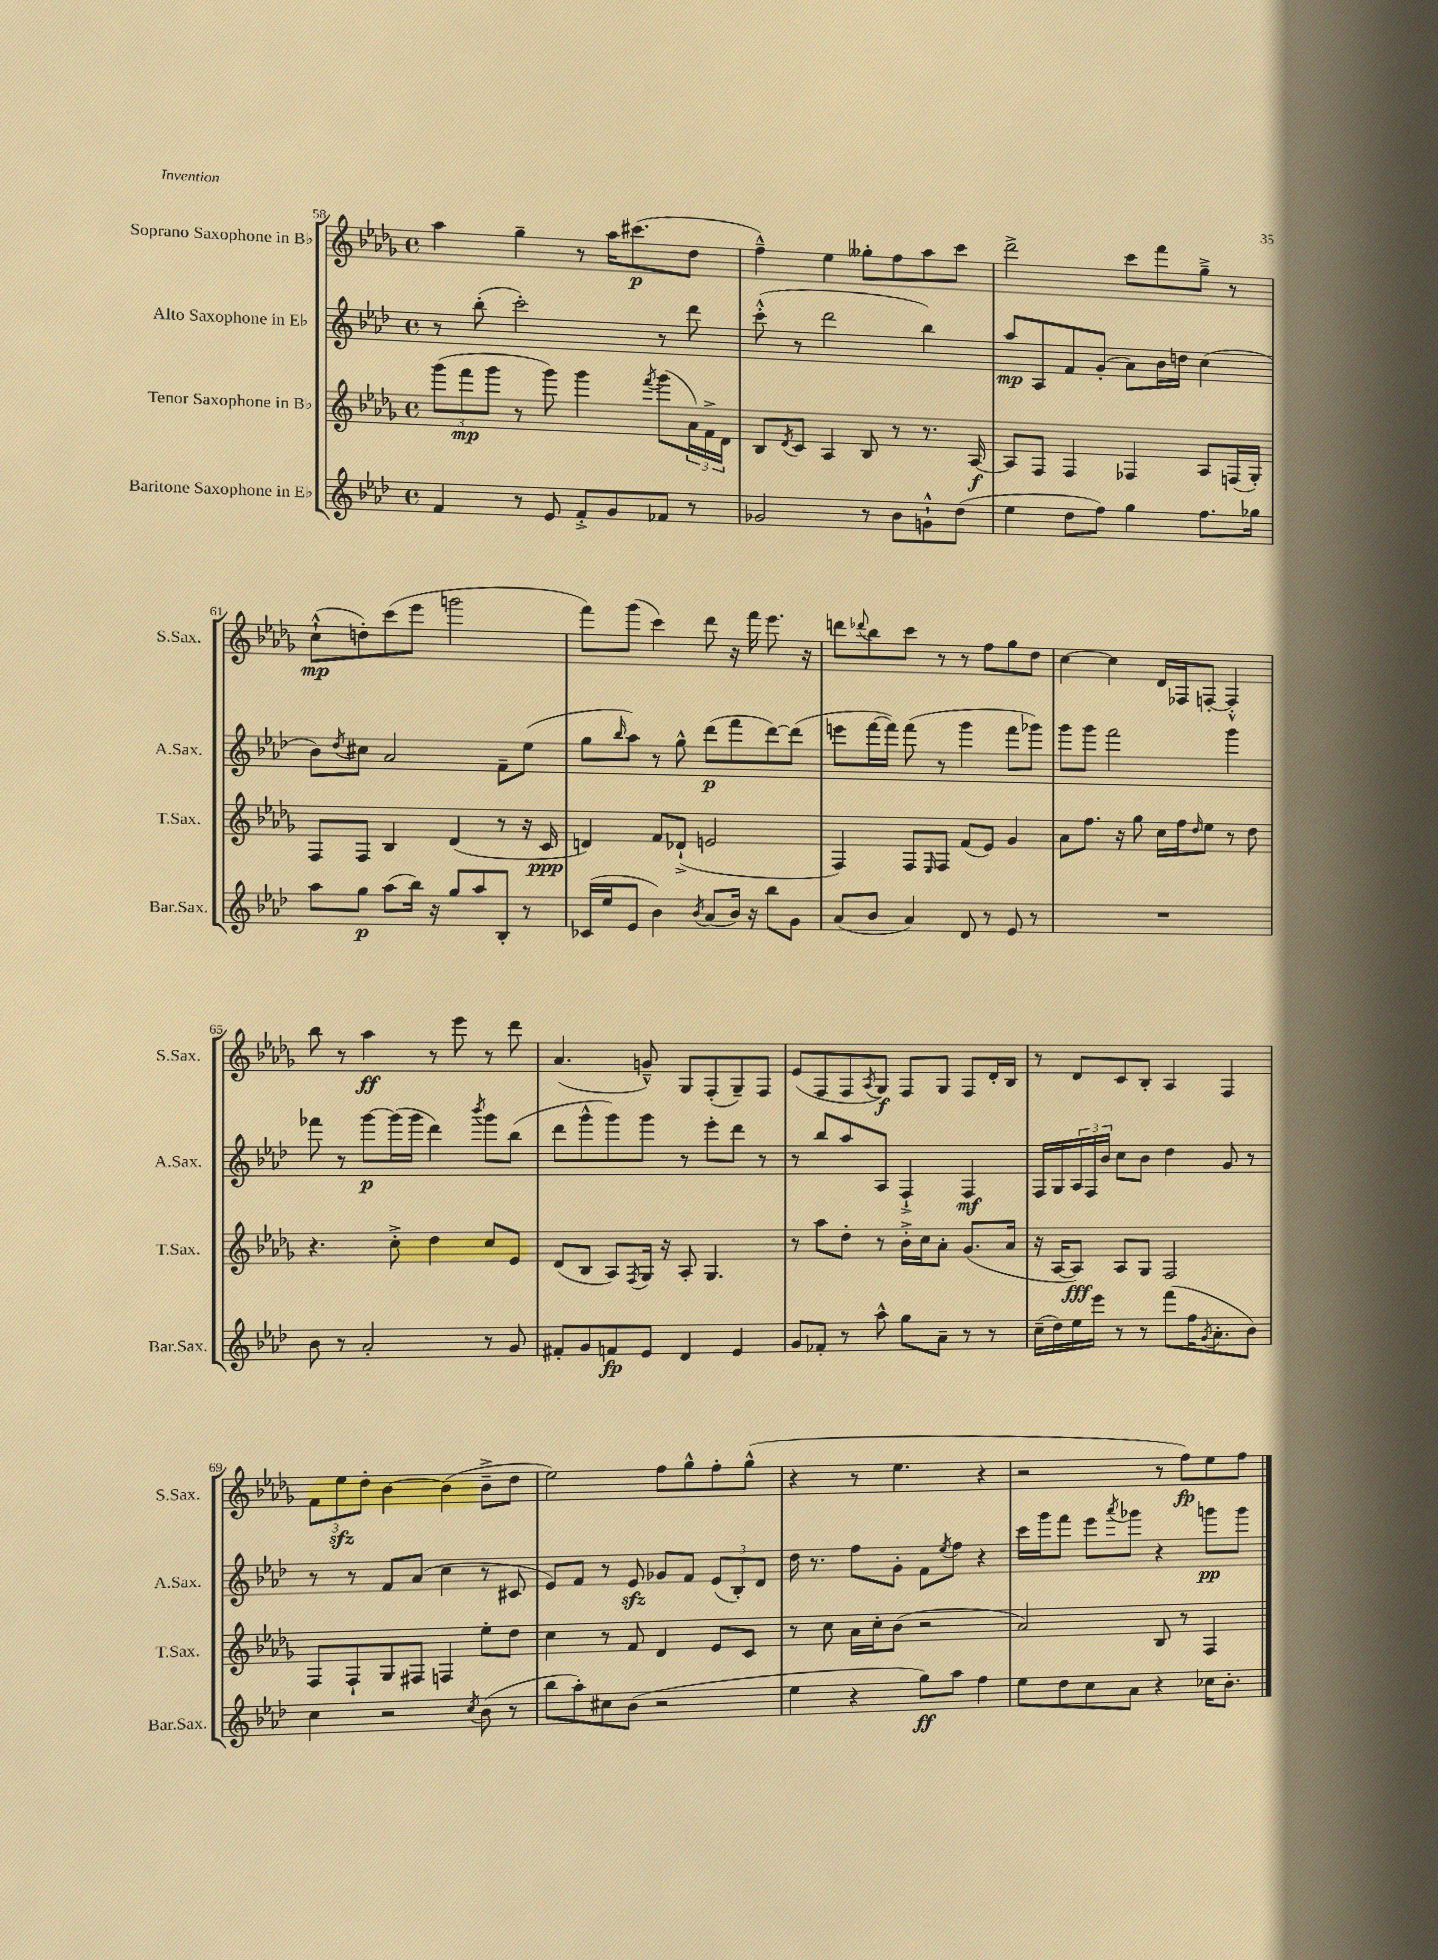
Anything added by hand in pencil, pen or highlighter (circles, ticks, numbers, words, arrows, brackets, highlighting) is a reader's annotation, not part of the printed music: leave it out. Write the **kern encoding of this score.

**kern	**dynam	**kern	**dynam	**kern	**dynam	**kern	**dynam
*part4	*part4	*part3	*part3	*part2	*part2	*part1	*part1
*staff4	*staff4	*staff3	*staff3	*staff2	*staff2	*staff1	*staff1
*I"Baritone Saxophone in E♭	*	*I"Tenor Saxophone in B♭	*	*I"Alto Saxophone in E♭	*	*I"Soprano Saxophone in B♭	*
*I'Bar.Sax.	*	*I'T.Sax.	*	*I'A.Sax.	*	*I'S.Sax.	*
*clefG2	*	*clefG2	*	*clefG2	*	*clefG2	*
*k[b-e-a-d-]	*	*k[b-e-a-d-g-]	*	*k[b-e-a-d-]	*	*k[b-e-a-d-g-]	*
*M4/4	*	*M4/4	*	*M4/4	*	*M4/4	*
*met(c)	*	*met(c)	*	*met(c)	*	*met(c)	*
=58	=58	=58	=58	=58	=58	=58	=58
4f/	.	(12ggg-\L	.	8r	.	4aa-\	.
.	.	12fff\	mp	.	.	.	.
.	.	.	.	(8bb-'\	.	.	.
.	.	12ggg-\J	.	.	.	.	.
8r	.	8r	.	2ccc'\)	.	4gg-~\	.
8e-/	.	8ggg-\)	.	.	.	.	.
8f'^/L	.	4ggg-\	.	.	.	8r	.
8g/	.	.	.	.	.	16aa-\KL	.
.	.	.	.	.	.	(8.ccc#X\	p
.	.	8qfff/	.	.	.	.	.
8f-X/J	.	(8ggg-\L	.	8r	.	.	.
8r	.	24a-\L)	.	8ddd-\	.	8dd-\J	.
.	.	24f^\	.	.	.	.	.
.	.	24d-\JJ	.	.	.	.	.
=59	=59	=59	=59	=59	=59	=59	=59
2g-X/	.	8B-/L	.	(8ccc'^^\	.	4ff~^^\)	.
.	.	8qd-/	.	.	.	.	.
.	.	8c/J	.	8r	.	.	.
.	.	4A-/	.	2ddd-\	.	4ee-\	.
8r	.	8B-/	.	.	.	8gg--X'\L	.
8b-\L	.	8r	.	.	.	8ff\	.
8gn`^^\	.	8.r	.	4bb-\)	.	8aa-\	.
(8dd-\J	.	.	.	.	.	8ccc\J	.
.	.	[16A-/	f	.	.	.	.
=60	=60	=60	=60	=60	=60	=60	=60
4ee-\	.	8A-/L]	.	8aa-/L	mp	2ddd-^\	.
.	.	8F/J	.	8A-/	.	.	.
8dd-\L	.	4F/	.	8f/	.	.	.
8ff\J)	.	.	.	(8g'/J	.	.	.
4gg\	.	4F-X/	.	8a-\L)	.	8ccc\L	.
.	.	.	.	16b-\L	.	8fff\	.
.	.	.	.	16ddn\JJ	.	.	.
8.ff\L	.	8A-/L	.	(4cc\	.	8gg-~^\J	.
.	.	(16Fn/L	.	.	.	8r	.
16gg-X\Jk	.	16G-'/JJ)	.	.	.	.	.
!!LO:LB:g=z
=61	=61	=61	=61	=61	=61	=61	=61
8aa-\L	.	8F/L	.	8b-\L)	.	(8cc`^^\L	mp
.	.	.	.	8qdd-/	.	.	.
8gg\J	p	8F/J	.	8cc#X\J	.	8ddn'\)	.
(8aa-\L	.	4B-/	.	2a-/	.	(8ccc\	.
16bb-\Jk)	.	.	.	.	.	8eee-\J	.
16r	.	.	.	.	.	.	.
8gg/L	.	(4d-/	.	.	.	2gggn\	.
8aa-/	.	.	.	.	.	.	.
8B-'/J	.	8r	.	8f~\L	.	.	.
8r	.	16r	.	(8ee-\J	.	.	.
.	.	16c/	ppp	.	.	.	.
=62	=62	=62	=62	=62	=62	=62	=62
(16c-X/LL	.	4dn/)	.	8gg\L	.	8fff\L)	.
16ee-/J	.	.	.	.	.	.	.
.	.	.	.	16qqbb-/	.	.	.
8e-/J	.	.	.	8aa-\J)	.	(8ggg-\J	.
4b-\)	.	8f/L	.	8r	.	4ccc\)	.
.	.	(8d-X`^/J	.	8gg^^\	.	.	.
8qb-/	.	.	.	.	.	.	.
(8a-/L	.	2en/	.	(8ddd-\L	p	8ddd-\	.
16b-/Jk)	.	.	.	8fff\	.	16r	.
16r	.	.	.	.	.	16fff\	.
8bb-\L	.	.	.	[8ddd-\)	.	8.eee-\	.
8g\J	.	.	.	(8ddd-\J]	.	.	.
.	.	.	.	.	.	16r	.
=63	=63	=63	=63	=63	=63	=63	=63
(8a-/L	.	4F/)	.	8eeen\L	.	8dddn\L	.
.	.	.	.	.	.	8qqddd-X/	.
8b-/J	.	.	.	[16fff\L	.	8bb-\	.
.	.	.	.	16fff\JJ])	.	.	.
4a-/)	.	8F/L	.	(8fff\	.	8ccc\J	.
.	.	16qqE-/	.	.	.	.	.
.	.	8F/J	.	8r	.	8r	.
8d-/	.	(8f/L	.	4ggg\	.	8r	.
8r	.	8e-/J)	.	.	.	8ff\L	.
8e-/	.	4g-/	.	8fff\L	.	8gg-\	.
8r	.	.	.	8ggg-X\J)	.	8dd-\J	.
=64	=64	=64	=64	=64	=64	=64	=64
1r	.	8a-\L	.	8ggg\L	.	[4cc\	.
.	.	8.ff\J	.	8ggg\J	.	.	.
.	.	.	.	2fff\	.	4cc\]	.
.	.	16r	.	.	.	.	.
.	.	8gg-\	.	.	.	.	.
.	.	16cc\LL	.	.	.	16d-/LL	.
.	.	16ff\J	.	.	.	16F-X/J	.
.	.	16qqdd-/	.	.	.	.	.
.	.	8ee-\J	.	.	.	[8Fn'/J	.
.	.	8r	.	4ggg\	.	4F'^^/]	.
.	.	8dd-\	.	.	.	.	.
!!LO:LB:g=z
=65	=65	=65	=65	=65	=65	=65	=65
8b-\	.	4.r	.	8fff-X\	.	8bb-\	.
8r	.	.	.	8r	.	8r	.
2a-'/	.	.	.	[8ggg\L	p	4aa-\	ff
.	.	8cc'^\	.	(16ggg\L]	.	.	.
.	.	.	.	16ggg\JJ	.	.	.
.	.	4dd-\	.	4ddd-\)	.	8r	.
.	.	.	.	.	.	8eee-\	.
.	.	.	.	8qbbb-/	.	.	.
8r	.	8cc/L	.	8ggg\L	.	8r	.
8g/	.	8e-/J	.	(8bb-\J	.	8ddd-\	.
=66	=66	=66	=66	=66	=66	=66	=66
8f#X'/L	.	(8d-/L	.	8ddd-\L	.	(4.a-/	.
8g/	.	8B-/J	.	8ggg^^\	.	.	.
8fn/	fp	8A-/L)	.	8ggg\)	.	.	.
.	.	8qF/	.	.	.	.	.
8e-/J	.	16G-/Jk	.	8ggg\J	.	8gn~^^/)	.
.	.	16r	.	.	.	.	.
4d-/	.	8A-'/	.	8r	.	8G-/L	.
.	.	4.G-/	.	8eee-'\L	.	(8F'/	.
4e-/	.	.	.	8ddd-\J	.	8G-~/)	.
.	.	.	.	8r	.	8F/J	.
=67	=67	=67	=67	=67	=67	=67	=67
8g/L	.	8r	.	8r	.	(8e-/L	.
8f-X'/J	.	8aa-\L	.	8bb-/L	.	8F/	.
8r	.	8dd-'\J	.	8aa-/	.	8F/	.
.	.	.	.	.	.	8qA-/	.
8aa-^^\	.	8r	.	8A-/J	.	8G-/J)	f
8gg\L	.	16b-'^\LL	.	4F`^/	.	8F/L	.
.	.	16cc\J	.	.	.	.	.
8a-~\J	.	8a-'\J	.	.	.	8G-/J	.
8r	.	(8.g-/L	.	4F/	mf	8F/L	.
8r	.	.	.	.	.	16d-'/L	.
.	.	16a-/Jk	.	.	.	16B-/JJ	.
=68	=68	=68	=68	=68	=68	=68	=68
(16cc~\LL	.	16r	.	16F/LL	.	8r	.
16dd-\)	.	[16A-/KL	.	16G/	.	.	.
16ee-\	.	8A-/J])	fff	24A-/	.	8d-/L	.
.	.	.	.	24F/	.	.	.
16eee-\JJ	.	.	.	.	.	.	.
.	.	.	.	24b-/JJ	.	.	.
8r	.	8A-/L	.	8cc\L	.	8c/	.
8r	.	8G-/J	.	8b-\J	.	8B-'/J	.
(8fff\L	.	2F/	.	4dd-\	.	4A-/	.
16ff\K	.	.	.	.	.	.	.
8qg/	.	.	.	.	.	.	.
8.a-'\	.	.	.	.	.	.	.
.	.	.	.	8g/	.	4F/	.
8b-\J)	.	.	.	8r	.	.	.
!!LO:LB:g=z
=69	=69	=69	=69	=69	=69	=69	=69
4cc\	.	8F/L	.	8r	.	12f\L	.
.	.	.	.	.	.	12ee-zz\	.
.	.	8F`/	.	8r	.	.	.
.	.	.	.	.	.	12dd-'\J	.
2r	.	8G-/	.	8f/L	.	[4b-\	.
.	.	8F#X/J	.	(8a-/J	.	.	.
.	.	4Fn/	.	4cc\	.	(4b-\]	.
8qcc/	.	.	.	.	.	.	.
(8b-\	.	8ee-'\L	.	8r	.	8b-~^\L	.
8r	.	8dd-\J	.	8c#X/	.	8dd-\J	.
=70	=70	=70	=70	=70	=70	=70	=70
8bb-\L	.	4cc\	.	8e-/L)	.	2ee-\)	.
8aa-'\)	.	.	.	8f/J	.	.	.
8cc#X\	.	8r	.	8r	.	.	.
(8b-\J	.	8f/	.	8e-zz/	.	.	.
2r	.	4d-/	.	8g-X/L	.	8ff\L	.
.	.	.	.	8f/J	.	8gg-^^\	.
.	.	8e-/L	.	(12e-/L	.	8ff'\	.
.	.	.	.	12B-'/)	.	.	.
.	.	8c/J	.	.	.	(8gg-^^\J	.
.	.	.	.	12d-/J	.	.	.
=71	=71	=71	=71	=71	=71	=71	=71
4ee-\	.	8r	.	16dd-\	.	4r	.
.	.	.	.	8.r	.	.	.
.	.	8cc\	.	.	.	.	.
4r	.	16a-\LL	.	8ff\L	.	8r	.
.	.	16cc'\J	.	.	.	.	.
.	.	(8b-\J	.	8g'\J	.	4.ee-\	.
8gg\L)	ff	2r	.	8f\L	.	.	.
.	.	.	.	8qee-/	.	.	.
8aa-\J	.	.	.	8ff\J	.	.	.
4ff\	.	.	.	4r	.	4r	.
=72	=72	=72	=72	=72	=72	=72	=72
8ee-\L	.	2a-/)	.	16ccc\LL	.	2r	.
.	.	.	.	16ggg\J	.	.	.
8dd-\	.	.	.	8fff\J	.	.	.
8cc\	.	.	.	8eee-\L	.	.	.
.	.	.	.	8qaaa-/	.	.	.
8a-\J	.	.	.	8ggg-X\J	.	.	.
4r	.	8B-/	.	4r	.	8r	.
.	.	8r	.	.	.	8ff\L)	fp
16cc-X\KL	.	4F/	.	8gggn\L	pp	8ee-\	.
8.b-'\J	.	.	.	.	.	.	.
.	.	.	.	8ggg\J	.	8ff\J	.
==	==	==	==	==	==	==	==
*-	*-	*-	*-	*-	*-	*-	*-
